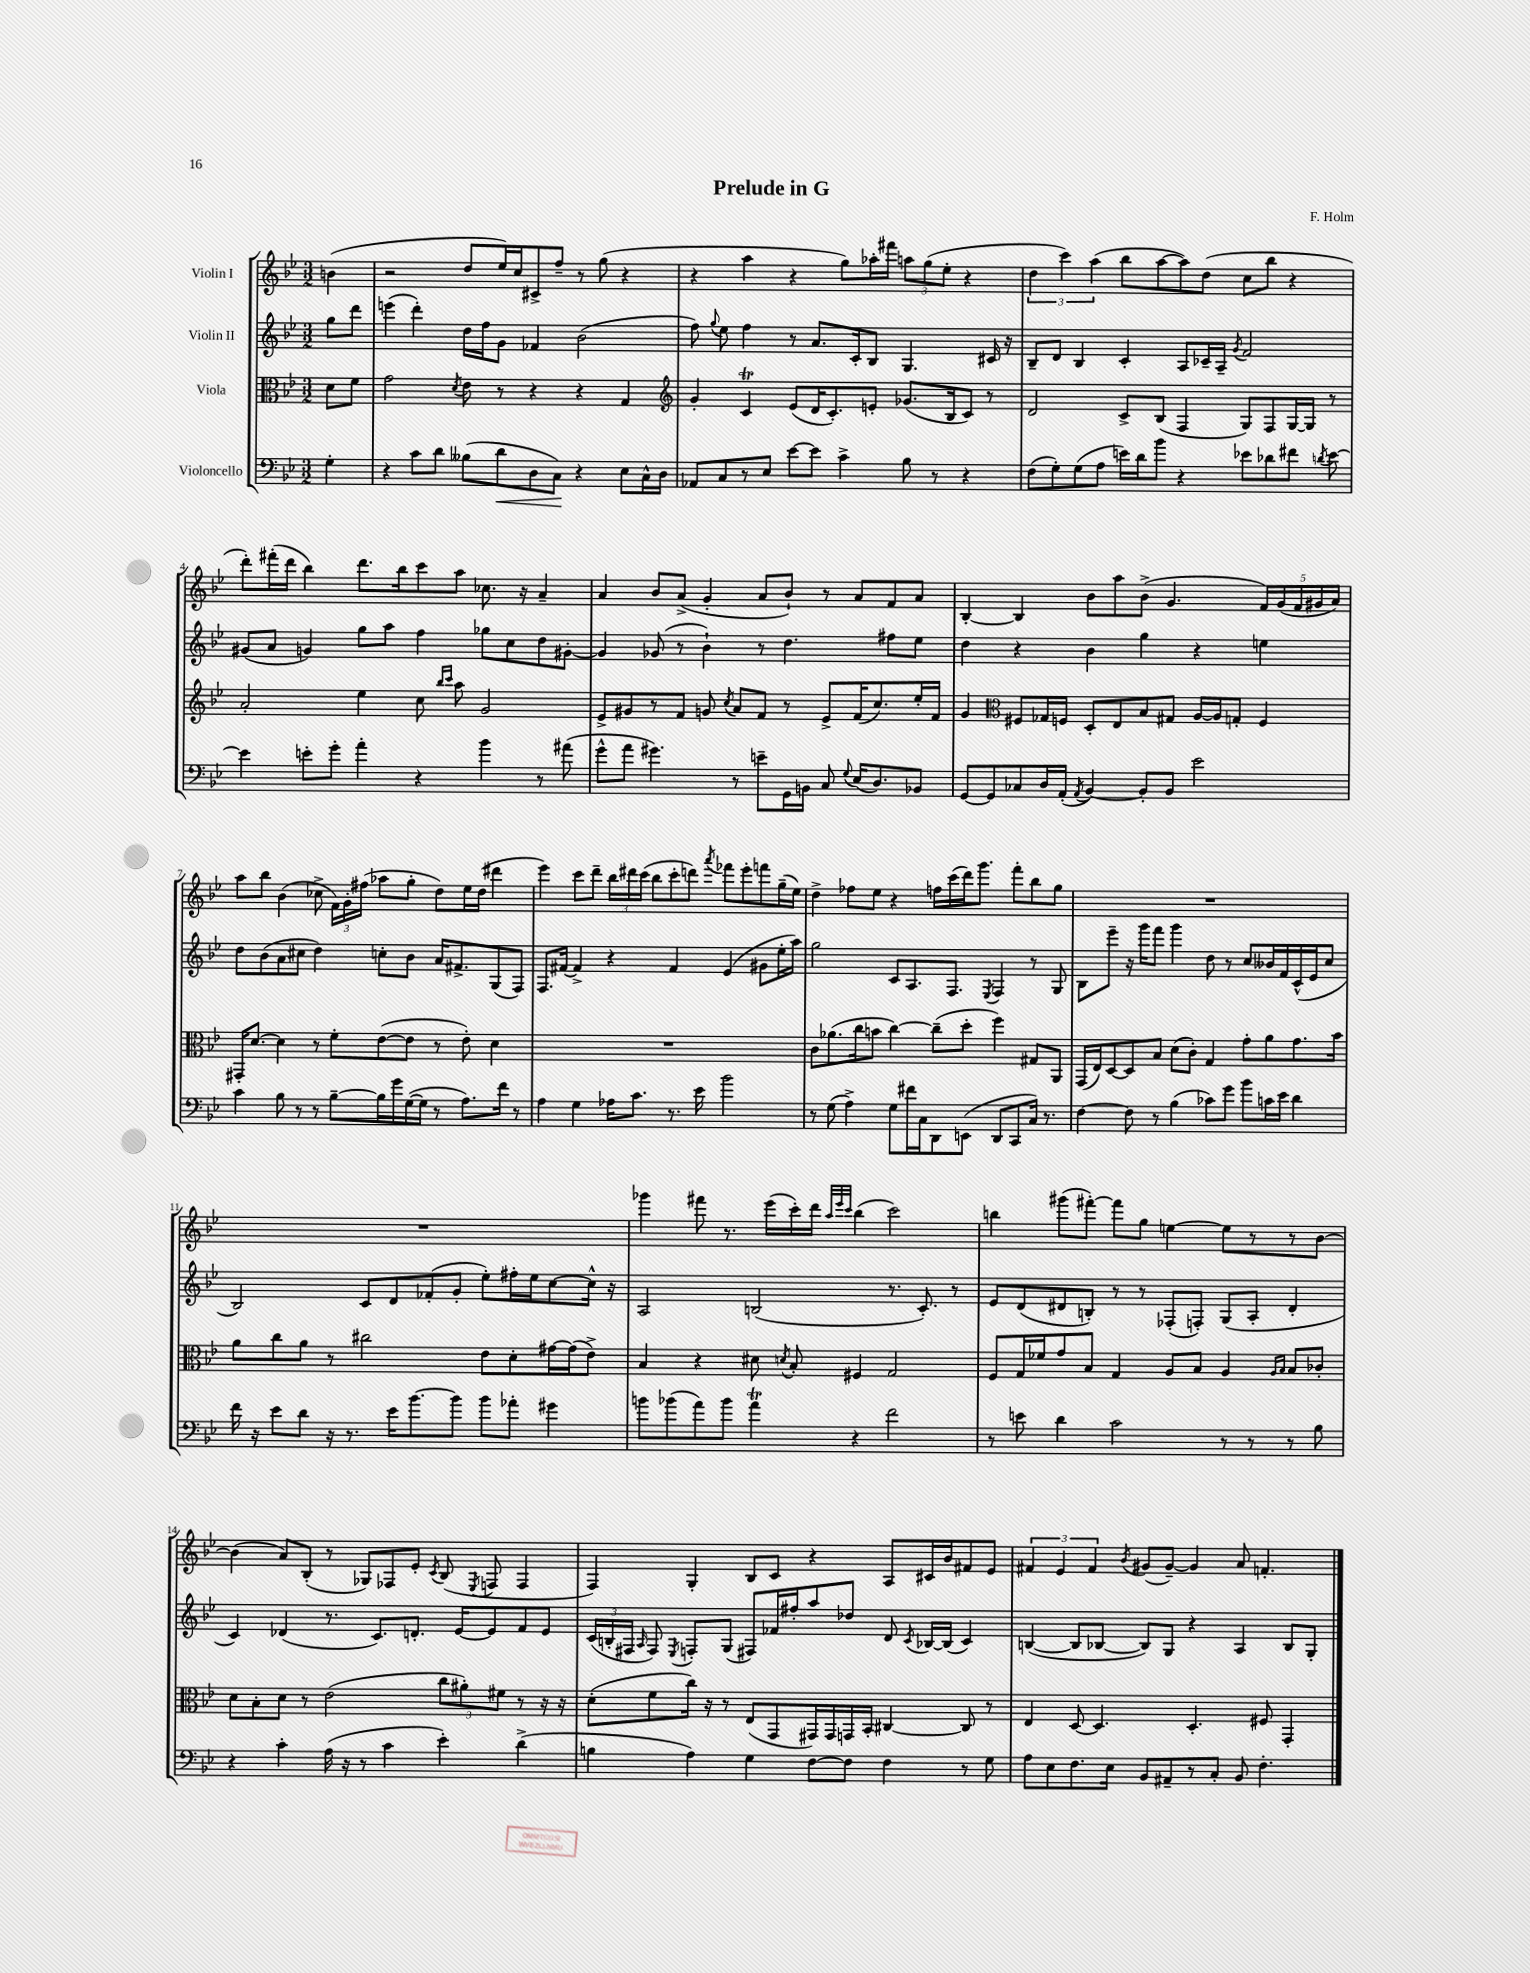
\header { title = "Prelude in G" composer = "F. Holm" }
<<
\new StaffGroup <<
\new Staff = "s0" \with { instrumentName = "Violin I" } {
    \clef treble \key bes \major \numericTimeSignature \time 3/2 \partial 4
    \autoBeamOff b'4( |
    r2 d''8[ ees''16) c''16 cis'8-> f''8]-- r8 g''8( r4 |
    r4 a''4 r4 g''8[) aes''16-. fis'''16] \tuplet 3/2 { a''8[ g''8( ees''8]-. } r4 |
    \tuplet 3/2 { d''4 c'''4) a''4( } bes''8[ a''8~ a''8) d''8]( c''8[ bes''8] r4 |
    d'''8[-.) fis'''16-.( d'''16] bes''4) d'''8.[ bes''16 c'''8 a''8] ces''8. r16 a'4-- |
    a'4 bes'8[ a'8]->( g'4-. a'8[ bes'8]-!) r8 a'8[ f'8 a'8] |
    bes4~-. bes4 bes'8[ a''8 bes'8]->( g'4. \tuplet 5/4 { f'16[) g'16( f'16 gis'16 a'16]) } |
    a''8[ bes''8] bes'4( ces''8-> \tuplet 3/2 { f'16[) g'16-. fis''16]( } aes''8[ g''8]-. d''8[) ees''16 d''16]( dis'''4 |
    ees'''4) c'''8[ d'''8]-- \tuplet 3/2 { bes''16[ dis'''16 c'''16]( } bes''8[ c'''8-. d'''8]) \acciaccatura { a'''8 } fes'''8[ ees'''8-. f'''8 g''16--( ees''16]) |
    d''4-> fes''8[ ees''8] r4 f''16[ c'''16( d'''16) g'''8.] f'''8[-. bes''8 g''8] |
    R1. |
    R1. |
    ges'''4 fis'''8 r8. ees'''16[( c'''16-.) d'''16] \grace { a''32[ ees'''32 c'''32] } bes''4( c'''2) |
    b''4 gis'''8[( fis'''8]~-.) fis'''8[ g''8] e''4~ e''8[ r8 r8 bes'8]~ |
    bes'4( a'8[) bes8]-.( r8 ges8[) fes8 ees'8]-. \acciaccatura { c'8 } bes8( \acciaccatura { ees8 } f8 f4 |
    f4) g4-. bes8[ c'8] r4 a8[ cis'16 bes'16 fis'8 ees'8] |
    \tuplet 3/2 { fis'4 ees'4 fis'4 } \acciaccatura { bes'8 } gis'8[( gis'8]~--) gis'4 a'8 f'4.-. \bar "|." |
}
\new Staff = "s1" \with { instrumentName = "Violin II" } {
    \clef treble \key bes \major \numericTimeSignature \time 3/2 \partial 4
    \autoBeamOff g''8[ d'''8] |
    e'''4( d'''4-.) d''16[ f''16 g'8] fes'4 bes'2( |
    f''8) \appoggiatura { g''8 } ees''8 f''4 r8 a'8.[ c'16-. bes8] g4. cis'16 r16 |
    bes8[-- d'8] bes4 c'4-. a8[ ces'16-- a16]-- \acciaccatura { g'8 } f'2 |
    gis'8[( a'8] g'4) g''8[ a''8] f''4 ges''8[ c''8 d''8 gis'8]~-. |
    gis'4 ges'8( r8 bes'4-!) r8 d''4. fis''8[ ees''8] |
    d''4 r4 bes'4 g''4 r4 e''4 |
    d''8[ bes'8( a'8 cis''8] d''4) c''8[-. bes'8] a'16[ fis'8.-> g8( f8]) |
    f8.[ fis'16]~ fis'4-> r4 fis'4 ees'4( gis'8[ ees''16-. a''16]) |
    g''2 c'8[ a8. f8.] \acciaccatura { ees8 } f4 r8 g8 |
    bes8[ ees'''8]-- r16 g'''16[ f'''8] g'''4 d''8 r8 c''8[ beses'16 f'16 c'16-^( ees'16 c''8] |
    bes2) c'8[ d'8 fes'8-.( g'8]-. ees''8[-.) fis''16-. ees''16 c''8~ c''16]-^ r16 |
    a2 b2( r8. c'8.-.) r8 |
    ees'8[ d'8( dis'8 b8]-.) r8 r8 fes8[-.( f8]-.) g8[( a8]-. dis'4-. |
    c'4) des'4( r8. c'8.[) d'8.]-. ees'16[~ ees'8 f'8 ees'8] |
    \tuplet 3/2 { c'16[( b16-. fis16] } \grace { a16 } fis8) \acciaccatura { ees8 } f8[-. g8]( fis8[) fes'16 fis''16-. a''8 des''8] d'8 \acciaccatura { c'8 } bes16[~ bes16]( c'4) |
    b4~( b8[ bes8]~ bes8[) g8] r4 a4 bes8[ g8]-. \bar "|." |
}
\new Staff = "s2" \with { instrumentName = "Viola" } {
    \clef alto \key bes \major \numericTimeSignature \time 3/2 \partial 4
    \autoBeamOff d'8[ f'8] |
    g'2 \acciaccatura { d'8 } ees'8 r8 r4 r4 g4 |
    \clef treble g'4-. c'4\trill ees'8[( d'16 c'8.-.) e'8]-. ges'8.[( bes16 c'8]) r8 |
    d'2 c'8[-> bes8]( f4 g8[) f8 g16~ g16] r8 |
    a'2-. ees''4 c''8 \grace { bes''16[ c'''16] } a''8 g'2 |
    ees'8[-> gis'8 r8 f'8] g'8 \acciaccatura { c''8 } a'8[ f'8] r8 ees'8[-> f'16( c''8.) ees''16-. f'16] |
    g'4 \clef alto fis8[ ges16 f16] d8[-. ees8 bes8 gis8] a16[~ a16 g8]-. f4 |
    gis,16[-. d'8.]~ d'4 r8 f'8[-. ees'8~( ees'8] r8 ees'8-.) d'4 |
    R1. |
    c'8[ aes'8.( c''16 b'8] c''4~) c''8[--( d''8]-. f''4) gis8[ a,8] |
    g,16[( ees16) d8~ d8 bes8] d'8[( c'8]-.) g4 g'8[-. a'8 g'8. bes'16] |
    a'8[ c''8 a'8] r8 cis''2 ees'8[ d'8-. gis'16~ gis'16( ees'8]->) |
    bes4 r4 dis'8 \acciaccatura { d'8 } bes8-. fis4 g2 |
    f8[ g16 fes'16 g'8 bes8] g4 a8[ bes8] a4 \grace { a16[ bes16] } bes8[ ces'8]-. |
    d'8[ bes8-. d'8] r8 ees'2( \tuplet 3/2 { c''8[ ais'8-.) fis'8] } r8 r16 r16 |
    d'8[-.( f'8 c''16]) r16 r8 ees8[( g,8 gis,16) gis,16 g,16 bes,16]-. cis4~ cis8 r8 |
    ees4 d8~ d4. d4.-. fis8 g,4-. \bar "|." |
}
\new Staff = "s3" \with { instrumentName = "Violoncello" } {
    \clef bass \key bes \major \numericTimeSignature \time 3/2 \partial 4
    \autoBeamOff g4-. |
    r4 c'8[ d'8] beses8[( d'8\< d8 c8]\!) r4 ees8[ c16-^ d16] |
    aes,8[ c8 r8 ees8] ees'8[~ ees'8] c'4-> bes8 r8 r4 |
    f8[( g8-.) g8( a8] e'16[) d'16 bes'8] r4 ees'8[ des'8 fis'8] \acciaccatura { d'8 } ees'8~ |
    ees'4 e'8[-. g'8]-. a'4-. r4 bes'4 r8 ais'8( |
    g'8[-^ a'8] gis'4.) r8 e'8[-- g,16 b,16] c8 \appoggiatura { g8 } ees16[( d8.) bes,8] |
    g,8[~ g,8 ces8 d16 a,16]-.( \acciaccatura { a,8 } bes,4~) bes,8[-. bes,8] ees'2 |
    c'4 bes8 r8 r8 bes8[~-- bes16 g'16 g16~( g16] r8 a8.[) f'16] r8 |
    a4 g4 aes16[ c'8.] r8. ees'16 bes'2 |
    r8 g8( a4->) g8[ fis'16 c16 d,8 e,8]( d,8[ c,8 c16]) r8. |
    f4~ f8 r8 bes4( ces'8[) g'8] bes'8[ c'16 ees'16] d'4 |
    f'16 r16 ees'8[ d'8] r16 r8. ees'16[ bes'8.~ bes'8] bes'8[ aes'8]-. gis'4 |
    b'8[ bes'8( a'8) bes'8] a'4\trill r4 f'2 |
    r8 e'8 d'4 c'2 r8 r8 r8 bes8 |
    r4 c'4-. a16( r16 r8 c'4 ees'4-.) d'4->( |
    b4 a4) g4 f8[~ f8] f4 r8 g8 |
    a8[ ees8 f8. ees16] bes,8[ ais,8-- r8 c8]-. bes,8 f4.-. \bar "|." |
}
>>
>>
